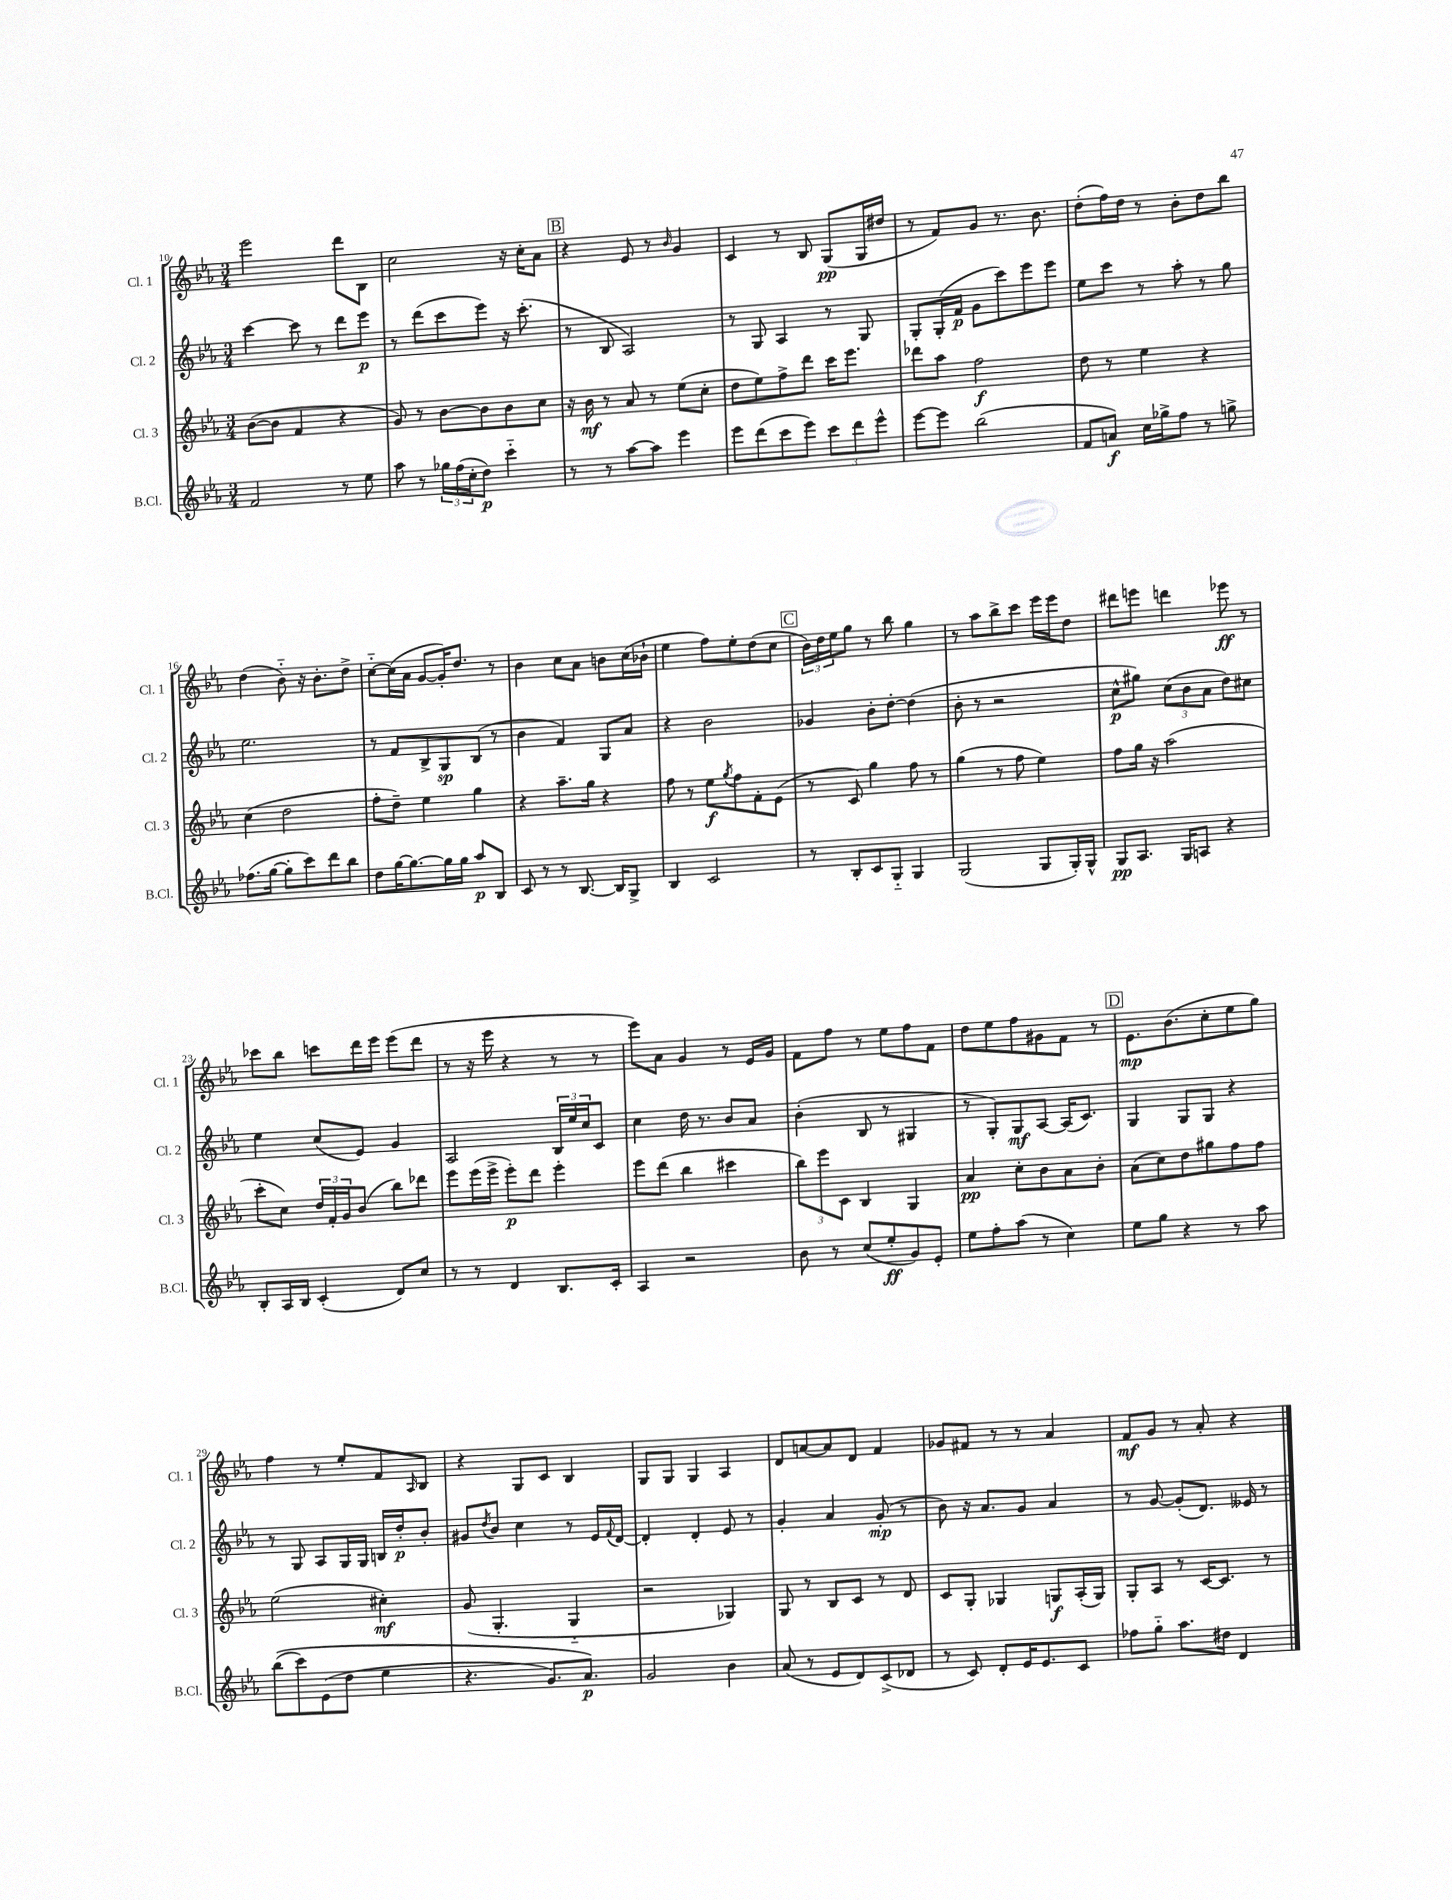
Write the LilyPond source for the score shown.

<<
\new StaffGroup <<
\new Staff = "s0" \with { instrumentName = "Cl. 1" shortInstrumentName = "Cl. 1" } {
    \clef treble \key ees \major \numericTimeSignature \time 3/4
    ees'''2 d'''8 bes8 |
    c''2 r16 c''16-. aes'8 |
    \mark \markup { \box "B" } r4 ees'8 r8 \grace { bes'16 } g'4 |
    c'4 r8 bes8 g8\pp( g16 dis''16 |
    r8 f'8) g'8 r8. bes'8. |
    d''8-.( f''16) d''16 r8 bes'8-. d''8 bes''8 |
    d''4( bes'8-_) r16 bes'8.-. d''8-> |
    c''8~-_ c''16( aes'16 g'8~ g'16-.) d''8. r8 |
    bes'4 c''8 aes'8 b'8 c''16( bes'16-! |
    ees''4 f''8) ees''8-. d''8( c''8 |
    \mark \markup { \box "C" } \tuplet 3/2 { bes'16) d''16 ees''16 } g''8 r8 bes''8 g''4 |
    r8 aes''8 bes''8-> c'''8 ees'''16 ees'''16 d''8 |
    dis'''8 e'''8 d'''4 ees'''8\ff r8 |
    ces'''8 bes''8 c'''8 d'''16 ees'''16 ees'''8( d'''8 |
    r8 r16 ees'''16 r4 r8 r8 |
    ees'''8) aes'8 g'4 r8 ees'16 g'16 |
    f'8 f''8 r8 ees''8 f''8 f'8 |
    d''8 ees''8 f''8 gis'8 f'8 r8 |
    \mark \markup { \box "D" } ees'8.\mp bes'8.( c''8-. ees''8 g''8) |
    f''4 r8 ees''8-. f'8 \grace { aes16 } bes8 |
    r4 g8 c'8 bes4 |
    g8 g8 g4 aes4 |
    d'8 a'8~ a'8 d'8 f'4 |
    ges'8 fis'8 r8 r8 aes'4 |
    f'8\mf g'8 r8 aes'8-. r4 \bar "|." |
}
\new Staff = "s1" \with { instrumentName = "Cl. 2" shortInstrumentName = "Cl. 2" } {
    \clef treble \key ees \major \numericTimeSignature \time 3/4
    c'''4~ c'''8 r8 d'''8 ees'''8\p |
    r8 d'''8( c'''8 ees'''8) r16 c'''8.-.( |
    \mark \markup { \box "B" } r8 bes8 aes2) |
    r8 g8 aes4 r8 g8 |
    g8-. g16-.( f'16\p g'8 c'''8) ees'''8 ees'''8 |
    ees''8 c'''8 r8 aes''8-. r8 g''8 |
    ees''2. |
    r8 f'8 bes8-> g8\sp bes8( r8 |
    bes'4 f'4) g8 aes'8 |
    r4 bes'2 |
    \mark \markup { \box "C" } ges'4 bes'8-. d''8~-. d''4( |
    bes'8-. r8 r2 |
    c''8-^\p gis''8) \tuplet 3/2 { c''8( bes'8 aes'8 } d''8) cis''8 |
    ees''4 c''8( ees'8) g'4 |
    aes2 \tuplet 3/2 { bes16 ees''16 c''16 } c'8 |
    c''4 d''16 r8. bes'8 aes'8 |
    bes'4-.( bes8 r8 gis4 |
    r8 g8-.) g8\mf aes8~ aes16( c'8.) |
    \mark \markup { \box "D" } g4 g8 g8 r4 |
    r8 g8 aes8 g16 g16 b16 d''16-.\p bes'8-. |
    gis'8 \acciaccatura { d''8 } bes'8 c''4 r8 ees'16 \appoggiatura { f'8 } d'16~ |
    d'4-. d'4-. ees'8 r8 |
    g'4-. aes'4 g'8-.\mp( r8 |
    bes'8) r16 aes'8. g'8 aes'4 |
    r8 g'8~ g'8-.( d'8.) eeses'16 r8 \bar "|." |
}
\new Staff = "s2" \with { instrumentName = "Cl. 3" shortInstrumentName = "Cl. 3" } {
    \clef treble \key ees \major \numericTimeSignature \time 3/4
    bes'8~( bes'8 f'4 r4 |
    g'8) r8 bes'8~ bes'8 bes'8 c''8 |
    \mark \markup { \box "B" } r16 bes'16\mf r8 aes'8 r8 ees''8( c''8-. |
    d''8 ees''8) f''8-> d'''8 c'''16 ees'''8. |
    des'''8 aes''8 f''2\f |
    d''8 r8 ees''4 r4 |
    c''4( d''2 |
    f''8-. d''8--) ees''4 g''4 |
    r4 aes''8.-- g''16 r4 |
    f''8 r8 ees''8\f \acciaccatura { g''8 } f''8 f'8-. ees'8( |
    \mark \markup { \box "C" } r8 c'8) g''4 f''8 r8 |
    g''4( r8 f''8 ees''4) |
    f''8 g''16 r16 aes''2( |
    c'''8-. c''8) \tuplet 3/2 { d''16 f'16-. g'16 } bes'8( bes''8) des'''8 |
    ees'''8 ees'''16( ees'''16-> ees'''8-.\p) d'''8 ees'''4-. |
    ees'''8 d'''8( bes''4 cis'''4 |
    \tuplet 3/2 { bes''8) ees'''8 c'8 } bes4 g4 |
    aes'4\pp c''8-. bes'8 aes'8 bes'8-. |
    \mark \markup { \box "D" } aes'8( c''8) d''8 gis''8 f''8 f''8 |
    ees''2( cis''4-.\mf) |
    g'8( g4.-. g4-_ |
    r2 ges4) |
    g8 r8 bes8 c'8 r8 d'8 |
    c'8 g8-. ges4 g8\f aes16-.( g16) |
    g8-. aes8 r8 c'16~ c'8. r8 \bar "|." |
}
\new Staff = "s3" \with { instrumentName = "B.Cl." shortInstrumentName = "B.Cl." } {
    \clef treble \key ees \major \numericTimeSignature \time 3/4
    f'2 r8 ees''8 |
    aes''8 r8 \tuplet 3/2 { ges''16 f''16( c''16-. } d''8\p) c'''4-_ |
    \mark \markup { \box "B" } r8 r8 aes''8~ aes''8 ees'''4 |
    ees'''8 d'''8( c'''8 ees'''8) \tuplet 3/2 { c'''8 d'''8 ees'''8-^ } |
    ees'''8~ ees'''8 bes''2( |
    f'8 a'8\f) c''16 ges''16-> f''8 r8 g''8-> |
    fes''8.( g''16~ g''8-. c'''8) d'''8 bes''8 |
    d''8 g''16~ g''8.~ g''16 g''16 aes''8\p bes8 |
    c'8 r8 r8 bes8.~ bes16 g8-> |
    bes4 c'2 |
    \mark \markup { \box "C" } r8 bes8-. c'8 g8-_ g4 |
    g2( g8 g16-.) g16-^ |
    g8\pp aes8. g16 a8 r4 |
    bes8-. aes16 bes16 c'4-.( d'8) c''8 |
    r8 r8 d'4 bes8. c'16-. |
    aes4 r2 |
    bes'8 r8 c''8( ees''8-.\ff g'8) ees'8-. |
    ees''8 f''8-. aes''8( r8 c''4) |
    \mark \markup { \box "D" } ees''8 g''8 r4 r8 aes''8 |
    bes''8(\( c'''8) ees'8( d''8 ees''4 |
    r4. g'8.) aes'8.\p\) |
    g'2 bes'4 |
    aes'8( r8 ees'8 d'8) c'8->( des'8 |
    r8 c'8) d'8-. ees'16 ees'8. c'8 |
    fes''8 g''8-_ aes''8. dis''16 d'4 \bar "|." |
}
>>
>>
\layout { \context { \Score currentBarNumber = #10 } }
